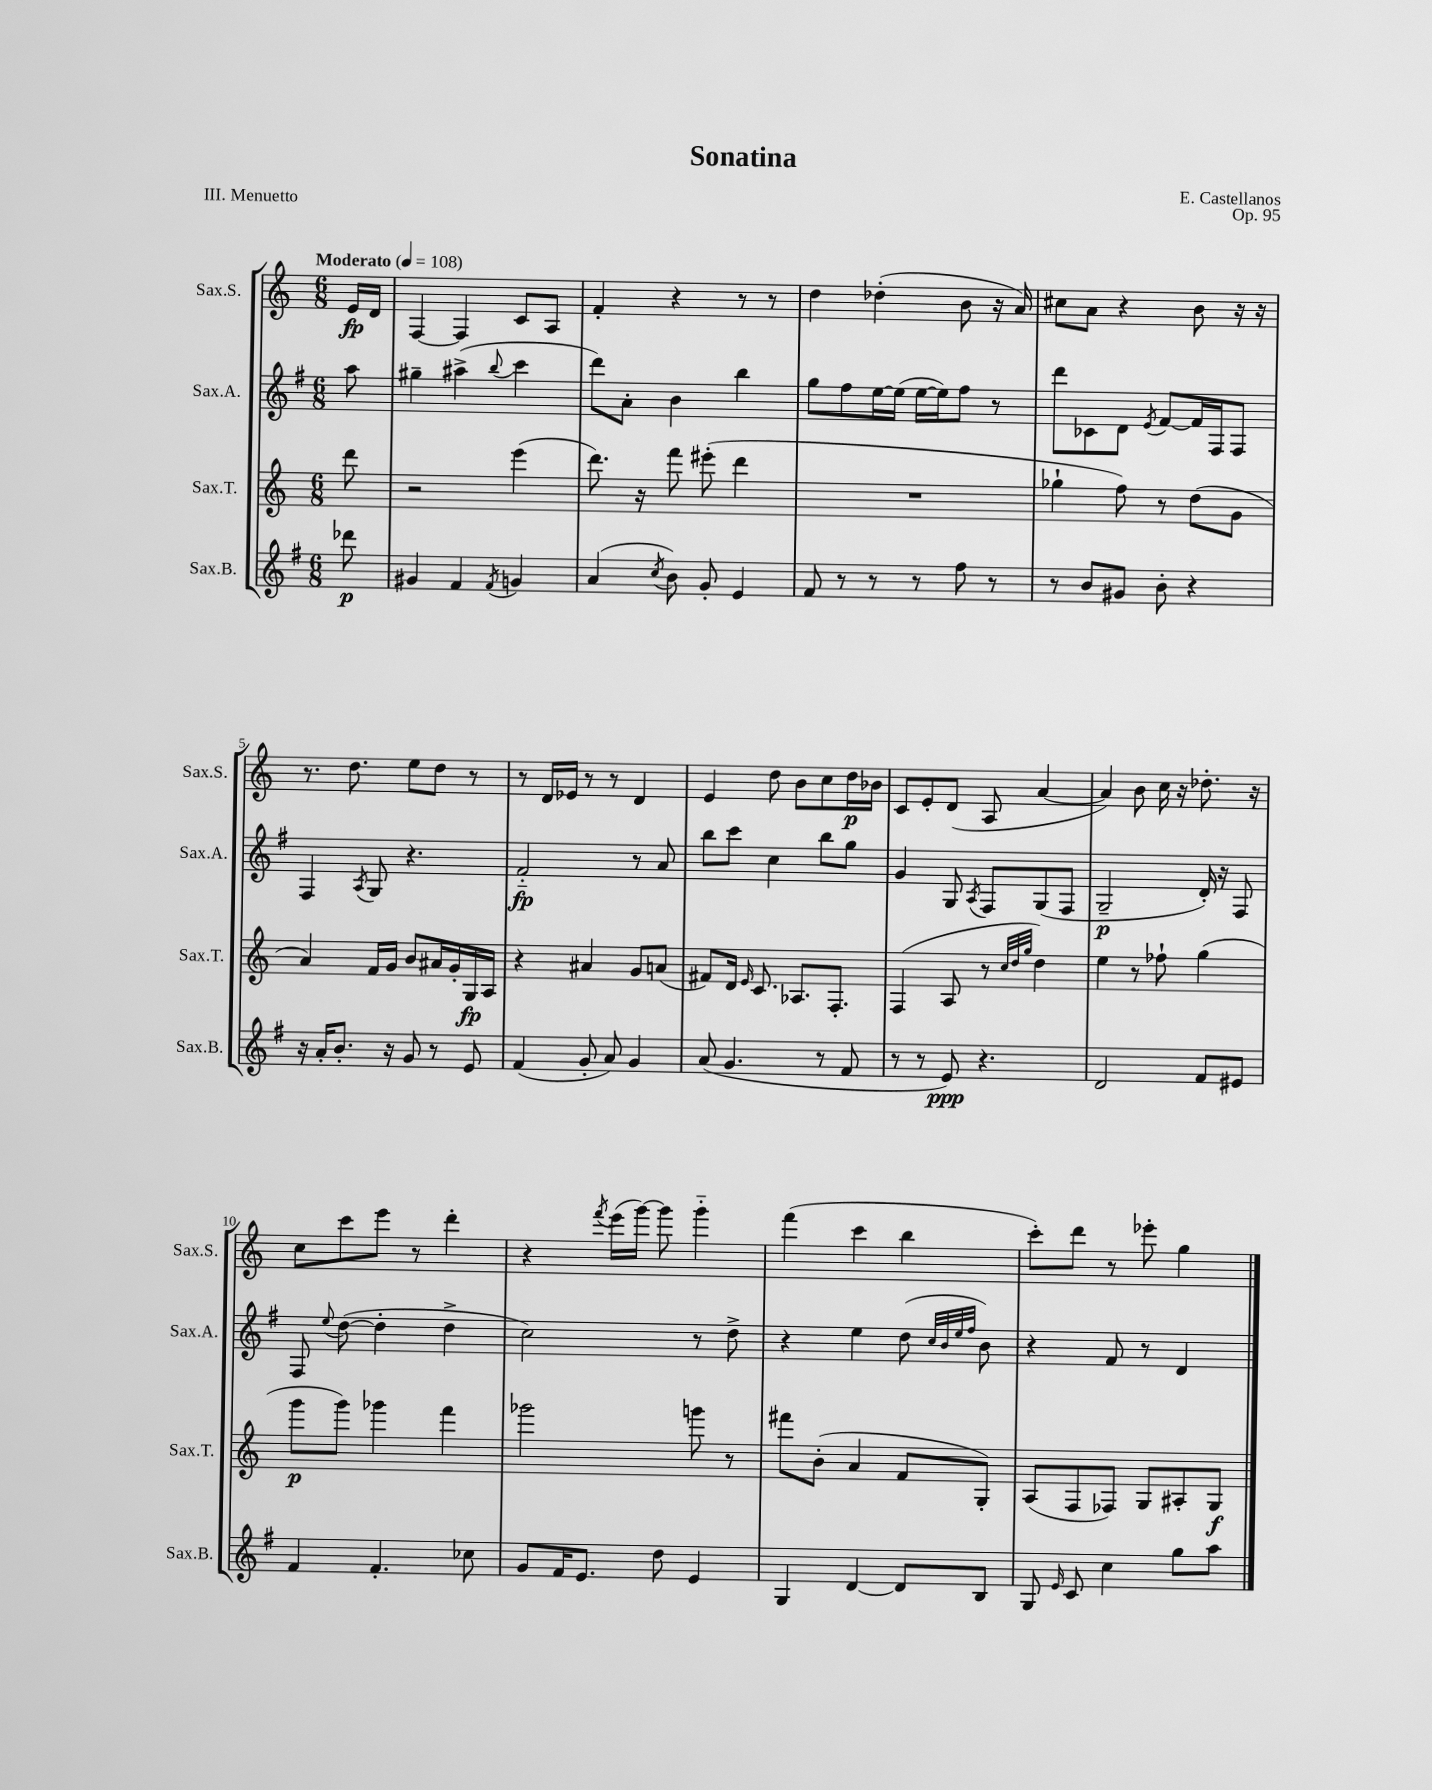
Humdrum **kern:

**kern	**dynam	**kern	**dynam	**kern	**dynam	**kern	**dynam
*part4	*part4	*part3	*part3	*part2	*part2	*part1	*part1
*staff4	*staff4	*staff3	*staff3	*staff2	*staff2	*staff1	*staff1
*I"Sax.B.	*	*I"Sax.T.	*	*I"Sax.A.	*	*I"Sax.S.	*
*I'Sax.B.	*	*I'Sax.T.	*	*I'Sax.A.	*	*I'Sax.S.	*
*clefG2	*	*clefG2	*	*clefG2	*	*clefG2	*
*k[f#]	*	*k[]	*	*k[f#]	*	*k[]	*
*M6/8	*	*M6/8	*	*M6/8	*	*M6/8	*
*MM108	*	*MM108	*	*MM108	*	*MM108	*
=	=	=	=	=	=	=	=
!	!	!	!	!	!	!LO:TX:a:B:t=Moderato	!
8ddd-X\	p	8ddd\	.	8aa\	.	16e/LL	fp
.	.	.	.	.	.	16d/JJ	.
=1	=1	=1	=1	=1	=1	=1	=1
4g#X/	.	2r	.	4gg#X~\	.	[4F/	.
4f#/	.	.	.	(4aa#X^\	.	4F/]	.
8qf#/	.	.	.	8qqbb/	.	.	.
4gn/	.	(4eee\	.	4ccc\	.	8c/L	.
.	.	.	.	.	.	8A/J	.
=2	=2	=2	=2	=2	=2	=2	=2
(4a/	.	8.ddd\)	.	8ddd\L)	.	4f'/	.
.	.	.	.	8a'\J	.	.	.
.	.	16r	.	.	.	.	.
8qcc/	.	.	.	.	.	.	.
8b\)	.	8fff\	.	4b\	.	4r	.
8g'/	.	(8eee#X'\	.	.	.	.	.
4e/	.	4ddd\	.	4bb\	.	8r	.
.	.	.	.	.	.	8r	.
=3	=3	=3	=3	=3	=3	=3	=3
8f#/	.	2.r	.	8gg\L	.	4dd\	.
8r	.	.	.	8ff#\	.	.	.
8r	.	.	.	[16ee\L	.	(4dd-X'\	.
.	.	.	.	(16ee\JJ]	.	.	.
8r	.	.	.	[16ee\LL	.	.	.
.	.	.	.	16ee\J])	.	.	.
8ff#\	.	.	.	8ff#\J	.	8b\	.
8r	.	.	.	8r	.	16r	.
.	.	.	.	.	.	16a/)	.
=4	=4	=4	=4	=4	=4	=4	=4
8r	.	4gg-X`\	.	8ddd\L	.	8cc#X\L	.
8b/L	.	.	.	8c-X\	.	8a\J	.
8g#X/J	.	8ff\)	.	8d\J	.	4r	.
.	.	.	.	8qe/	.	.	.
8b'\	.	8r	.	[8f#/L	.	.	.
4r	.	(8dd\L	.	16f#/L]	.	8b\	.
.	.	.	.	16F#/J	.	.	.
.	.	8g\J	.	8F#/J	.	16r	.
.	.	.	.	.	.	16r	.
!!LO:LB:g=z
=5	=5	=5	=5	=5	=5	=5	=5
16r	.	4a/)	.	4F#/	.	8.r	.
16a'/KL	.	.	.	.	.	.	.
8.b'/J	.	.	.	.	.	.	.
.	.	.	.	.	.	8.dd\	.
.	.	.	.	8qA/	.	.	.
.	.	16f/LL	.	8G/	.	.	.
16r	.	16g/JJ	.	.	.	.	.
8g/	.	8b/L	.	4.r	.	8ee\L	.
8r	.	16a#X/L	.	.	.	8dd\J	.
.	.	16g'/	.	.	.	.	.
8e/	.	16G/	fp	.	.	8r	.
.	.	16A/JJ	.	.	.	.	.
=6	=6	=6	=6	=6	=6	=6	=6
(4f#/	.	4r	.	2f#/	fp	8r	.
.	.	.	.	.	.	16d/LL	.
.	.	.	.	.	.	16e-X/JJ	.
8g'/	.	4a#X/	.	.	.	8r	.
8a/)	.	.	.	.	.	8r	.
4g/	.	8g/L	.	8r	.	4d/	.
.	.	(8an/J	.	8a/	.	.	.
=7	=7	=7	=7	=7	=7	=7	=7
(8a/	.	8f#X/L)	.	8bb\L	.	4e/	.
4.g/	.	16d/Jk	.	8ccc\J	.	.	.
.	.	16qqe/	.	.	.	.	.
.	.	8.c/	.	.	.	.	.
.	.	.	.	4cc\	.	8dd\	.
.	.	8.A-X/L	.	.	.	8b\L	.
8r	.	.	.	8bb\L	.	8cc\	.
.	.	8.F'/J	.	.	.	.	.
8f#/	.	.	.	8gg\J	.	16dd\L	p
.	.	.	.	.	.	16b-X\JJ	.
=8	=8	=8	=8	=8	=8	=8	=8
8r	.	(4F/	.	4g/	.	8c/L	.
8r	.	.	.	.	.	8e'/	.
8e/)	ppp	8A/	.	8G/	.	(8d/J	.
.	.	.	.	8qA/	.	.	.
4.r	.	8r	.	8F#/L	.	8A/	.
.	.	32qqcc/LLL	.	.	.	.	.
.	.	32qqdd/	.	.	.	.	.
.	.	32qqgg/JJJ	.	.	.	.	.
.	.	4dd\)	.	(8G/	.	[4a/	.
.	.	.	.	8F#/J	.	.	.
=9	=9	=9	=9	=9	=9	=9	=9
2d/	.	4ee\	.	2G~/	p	4a/])	.
.	.	8r	.	.	.	8b\	.
.	.	8ff-X`\	.	.	.	16cc\	.
.	.	.	.	.	.	16r	.
8f#/L	.	(4gg\	.	16d'/)	.	8.dd-X'\	.
.	.	.	.	16r	.	.	.
8e#X/J	.	.	.	8F#/	.	.	.
.	.	.	.	.	.	16r	.
!!LO:LB:g=z
=10	=10	=10	=10	=10	=10	=10	=10
4f#/	.	8ggg\L	p	8F#/	.	8cc\L	.
.	.	.	.	8qqee/	.	.	.
.	.	8ggg\J)	.	([8dd\	.	8ccc\	.
4.f#'/	.	4ggg-X\	.	4dd'\]	.	8eee\J	.
.	.	.	.	.	.	8r	.
.	.	4fff\	.	4dd^\	.	4ddd'\	.
8cc-X\	.	.	.	.	.	.	.
=11	=11	=11	=11	=11	=11	=11	=11
8g/L	.	2ggg-X\	.	2cc\)	.	4r	.
16f#/K	.	.	.	.	.	.	.
8.e/J	.	.	.	.	.	.	.
.	.	.	.	.	.	8qfff/	.
.	.	.	.	.	.	(16eee\LL	.
.	.	.	.	.	.	[16ggg\JJ)	.
8dd\	.	.	.	.	.	8ggg\]	.
4e/	.	8gggn\	.	8r	.	4ggg\	.
.	.	8r	.	8dd^\	.	.	.
=12	=12	=12	=12	=12	=12	=12	=12
4G/	.	8fff#X\L	.	4r	.	(4fff\	.
.	.	(8b'\J	.	.	.	.	.
[4d/	.	4a/	.	4ee\	.	4ccc\	.
8d/L]	.	8f/L	.	(8dd\	.	4bb\	.
.	.	.	.	32qqcc/LLL	.	.	.
.	.	.	.	32qqb/	.	.	.
.	.	.	.	32qqee/	.	.	.
.	.	.	.	32qqff#/JJJ	.	.	.
8B/J	.	8G'/J)	.	8b\)	.	.	.
=13	=13	=13	=13	=13	=13	=13	=13
8G/	.	(8A/L	.	4r	.	8ccc'\L)	.
16qqe/	.	.	.	.	.	.	.
8c/	.	8F/	.	.	.	8ddd\J	.
4cc\	.	8F-X/J)	.	8f#/	.	8r	.
.	.	8G/L	.	8r	.	8eee-X'\	.
8gg\L	.	8A#X'/	.	4d/	.	4gg\	.
8aa\J	.	8G/J	f	.	.	.	.
==	==	==	==	==	==	==	==
*-	*-	*-	*-	*-	*-	*-	*-
